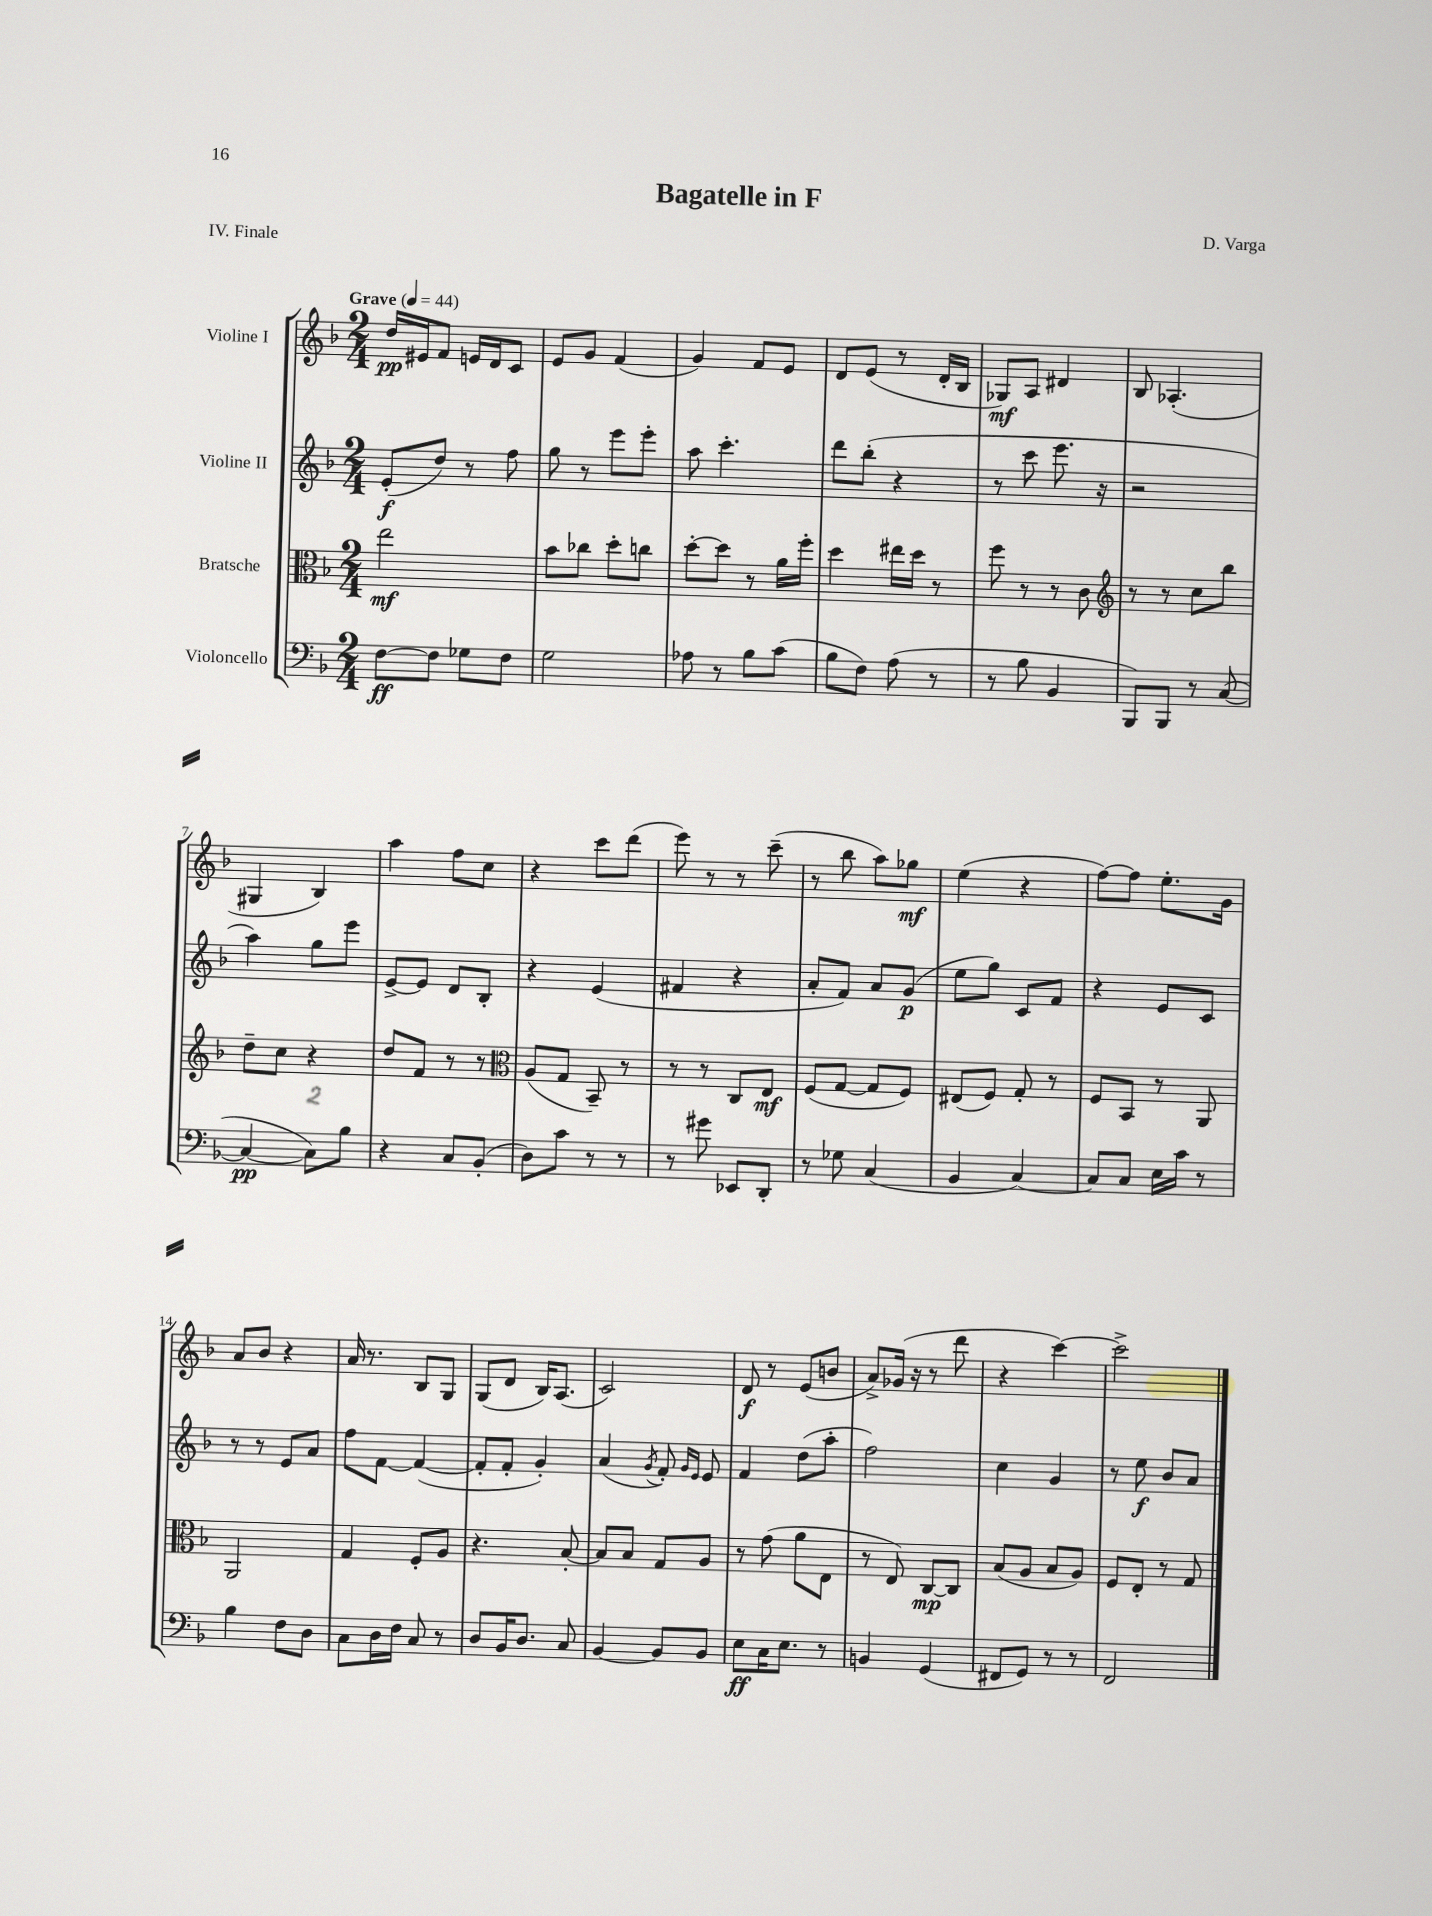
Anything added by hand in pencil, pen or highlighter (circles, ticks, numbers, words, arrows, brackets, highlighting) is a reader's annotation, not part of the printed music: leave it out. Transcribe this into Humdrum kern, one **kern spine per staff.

**kern	**dynam	**kern	**dynam	**kern	**dynam	**kern	**dynam
*part4	*part4	*part3	*part3	*part2	*part2	*part1	*part1
*staff4	*staff4	*staff3	*staff3	*staff2	*staff2	*staff1	*staff1
*I"Violoncello	*	*I"Bratsche	*	*I"Violine II	*	*I"Violine I	*
*clefF4	*	*clefC3	*	*clefG2	*	*clefG2	*
*k[b-]	*	*k[b-]	*	*k[b-]	*	*k[b-]	*
*M2/4	*	*M2/4	*	*M2/4	*	*M2/4	*
*MM44	*	*MM44	*	*MM44	*	*MM44	*
=1	=1	=1	=1	=1	=1	=1	=1
!	!	!	!	!	!	!LO:TX:a:B:t=Grave	!
[8F\L	ff	2ee\	mf	(8e'/L	f	16dd/LL	pp
.	.	.	.	.	.	16e#X/J	.
8F\J]	.	.	.	8dd/J)	.	8f/J	.
8G-X\L	.	.	.	8r	.	16en/LL	.
.	.	.	.	.	.	16d/J	.
8F\J	.	.	.	8ff\	.	8c/J	.
=2	=2	=2	=2	=2	=2	=2	=2
2G\	.	8b-\L	.	8gg\	.	8e/L	.
.	.	8cc-X\J	.	8r	.	8g/J	.
.	.	8dd'\L	.	8eee\L	.	(4f/	.
.	.	8ccn\J	.	8eee'\J	.	.	.
=3	=3	=3	=3	=3	=3	=3	=3
8A-X\	.	[8dd'\L	.	8aa\	.	4g/)	.
8r	.	8dd\J]	.	4.ccc'\	.	.	.
8B-\L	.	8r	.	.	.	8f/L	.
(8c\J	.	16a\LL	.	.	.	8e/J	.
.	.	16ff'\JJ	.	.	.	.	.
=4	=4	=4	=4	=4	=4	=4	=4
8B-\L	.	4dd\	.	8ddd\L	.	8d/L	.
8F\J)	.	.	.	(8bb-'\J	.	(8e/J	.
(8A\	.	16ee#X\LL	.	4r	.	8r	.
.	.	16dd\JJ	.	.	.	.	.
8r	.	8r	.	.	.	16d'/LL	.
.	.	.	.	.	.	16B-/JJ	.
=5	=5	=5	=5	=5	=5	=5	=5
8r	.	8ff\	.	8r	.	8G-X/L)	mf
8B-\	.	8r	.	8ccc\	.	8A/J	.
4BB-/	.	8r	.	8.eee\	.	4d#X/	.
.	.	8c\	.	.	.	.	.
.	.	.	.	16r	.	.	.
=6	=6	=6	=6	=6	=6	=6	=6
*	*	*clefG2	*	*	*	*	*
8BBB-/L)	.	8r	.	2r	.	8B-/	.
8BBB-/J	.	8r	.	.	.	(4.A-X'/	.
8r	.	8cc\L	.	.	.	.	.
([8C/	.	8bb-\J	.	.	.	.	.
!!LO:LB:g=z
=7	=7	=7	=7	=7	=7	=7	=7
4C/_	pp	8dd~\L	.	4aa\)	.	4G#X/	.
.	.	8cc\J	.	.	.	.	.
8C\L])	.	4r	.	8gg\L	.	4B-/)	.
8B-\J	.	.	.	8eee\J	.	.	.
=8	=8	=8	=8	=8	=8	=8	=8
4r	.	8dd/L	.	[8e^/L	.	4aa\	.
.	.	8f/J	.	8e/J]	.	.	.
8C/L	.	8r	.	8d/L	.	8ff\L	.
(8BB-'/J	.	8r	.	8B-'/J	.	8cc\J	.
=9	=9	=9	=9	=9	=9	=9	=9
*	*	*clefC3	*	*	*	*	*
8D\L)	.	(8A/L	.	4r	.	4r	.
8c\J	.	8G/J	.	.	.	.	.
8r	.	8BB-~/)	.	(4e/	.	8ccc\L	.
8r	.	8r	.	.	.	(8ddd\J	.
=10	=10	=10	=10	=10	=10	=10	=10
8r	.	8r	.	4f#X/	.	8eee\)	.
8g#X\	.	8r	.	.	.	8r	.
8EE-X/L	.	8C/L	.	4r	.	8r	.
8DD'/J	.	8E/J	mf	.	.	(8ccc~\	.
=11	=11	=11	=11	=11	=11	=11	=11
8r	.	(8F/L	.	8a'/L	.	8r	.
8G-X\	.	[8G/J	.	8f/J)	.	8bb-\	.
(4C/	.	8G/L]	.	8a/L	.	8aa\L)	.
.	.	8F/J)	.	(8g/J	p	8gg-X\J	mf
=12	=12	=12	=12	=12	=12	=12	=12
4BB-/	.	(8E#X/L	.	8ee\L	.	(4ee\	.
.	.	8F/J)	.	8gg\J)	.	.	.
[4C/)	.	8G'/	.	8c/L	.	4r	.
.	.	8r	.	8f/J	.	.	.
=13	=13	=13	=13	=13	=13	=13	=13
8C/L]	.	8F/L	.	4r	.	[8ff\L)	.
8C/J	.	8BB-/J	.	.	.	8ff\J]	.
16E\LL	.	8r	.	8e/L	.	8.ee'\L	.
16c\JJ	.	.	.	.	.	.	.
8r	.	8AA/	.	8c/J	.	.	.
.	.	.	.	.	.	16g\Jk	.
!!LO:LB:g=z
=14	=14	=14	=14	=14	=14	=14	=14
4B-\	.	2AA/	.	8r	.	8a/L	.
.	.	.	.	8r	.	8b-/J	.
8F\L	.	.	.	8e/L	.	4r	.
8D\J	.	.	.	8a/J	.	.	.
=15	=15	=15	=15	=15	=15	=15	=15
8C\L	.	4G/	.	8ff\L	.	16a/	.
.	.	.	.	.	.	8.r	.
16D\L	.	.	.	[8f\J	.	.	.
16F\JJ	.	.	.	.	.	.	.
8C/	.	8F'/L	.	(4f/_	.	8B-/L	.
8r	.	8A/J	.	.	.	8G/J	.
=16	=16	=16	=16	=16	=16	=16	=16
8D/L	.	4.r	.	8f'/L]	.	(8G/L	.
16BB-/K	.	.	.	8f'/J	.	8d/J	.
8.D/J	.	.	.	.	.	.	.
.	.	.	.	4g'/)	.	16B-/KL)	.
.	.	.	.	.	.	(8.A/J	.
8C/	.	[8B-'/	.	.	.	.	.
=17	=17	=17	=17	=17	=17	=17	=17
[4BB-/	.	8B-/L]	.	(4a/	.	2c/)	.
.	.	8B-/J	.	.	.	.	.
.	.	.	.	8qg/	.	.	.
8BB-/L]	.	8G/L	.	8f'/)	.	.	.
.	.	.	.	16qqg/LL	.	.	.
.	.	.	.	16qqe/JJ	.	.	.
8BB-/J	.	8A/J	.	8e/	.	.	.
=18	=18	=18	=18	=18	=18	=18	=18
8E\L	ff	8r	.	4f/	.	8d/	f
16C\K	.	(8g\	.	.	.	8r	.
8.E\J	.	.	.	.	.	.	.
.	.	8a\L	.	(8dd\L	.	(8e/L	.
8r	.	8E\J	.	8aa'\J	.	8bn/J	.
=19	=19	=19	=19	=19	=19	=19	=19
4BBn/	.	8r	.	2ff\)	.	8a^/L)	.
.	.	8E/)	.	.	.	(16g-X/Jk	.
.	.	.	.	.	.	16r	.
(4GG/	.	[8C/L	mp	.	.	8r	.
.	.	8C/J]	.	.	.	8ddd\	.
=20	=20	=20	=20	=20	=20	=20	=20
8FF#X/L	.	(8B-/L	.	4cc\	.	4r	.
8GG/J)	.	8A/J	.	.	.	.	.
8r	.	8B-/L	.	4g/	.	[4ccc\)	.
8r	.	8A/J)	.	.	.	.	.
=21	=21	=21	=21	=21	=21	=21	=21
2FF/	.	8F/L	.	8r	.	2ccc^\]	.
.	.	8E'/J	.	8ee\	f	.	.
.	.	8r	.	8b-/L	.	.	.
.	.	8G/	.	8a/J	.	.	.
==	==	==	==	==	==	==	==
*-	*-	*-	*-	*-	*-	*-	*-
